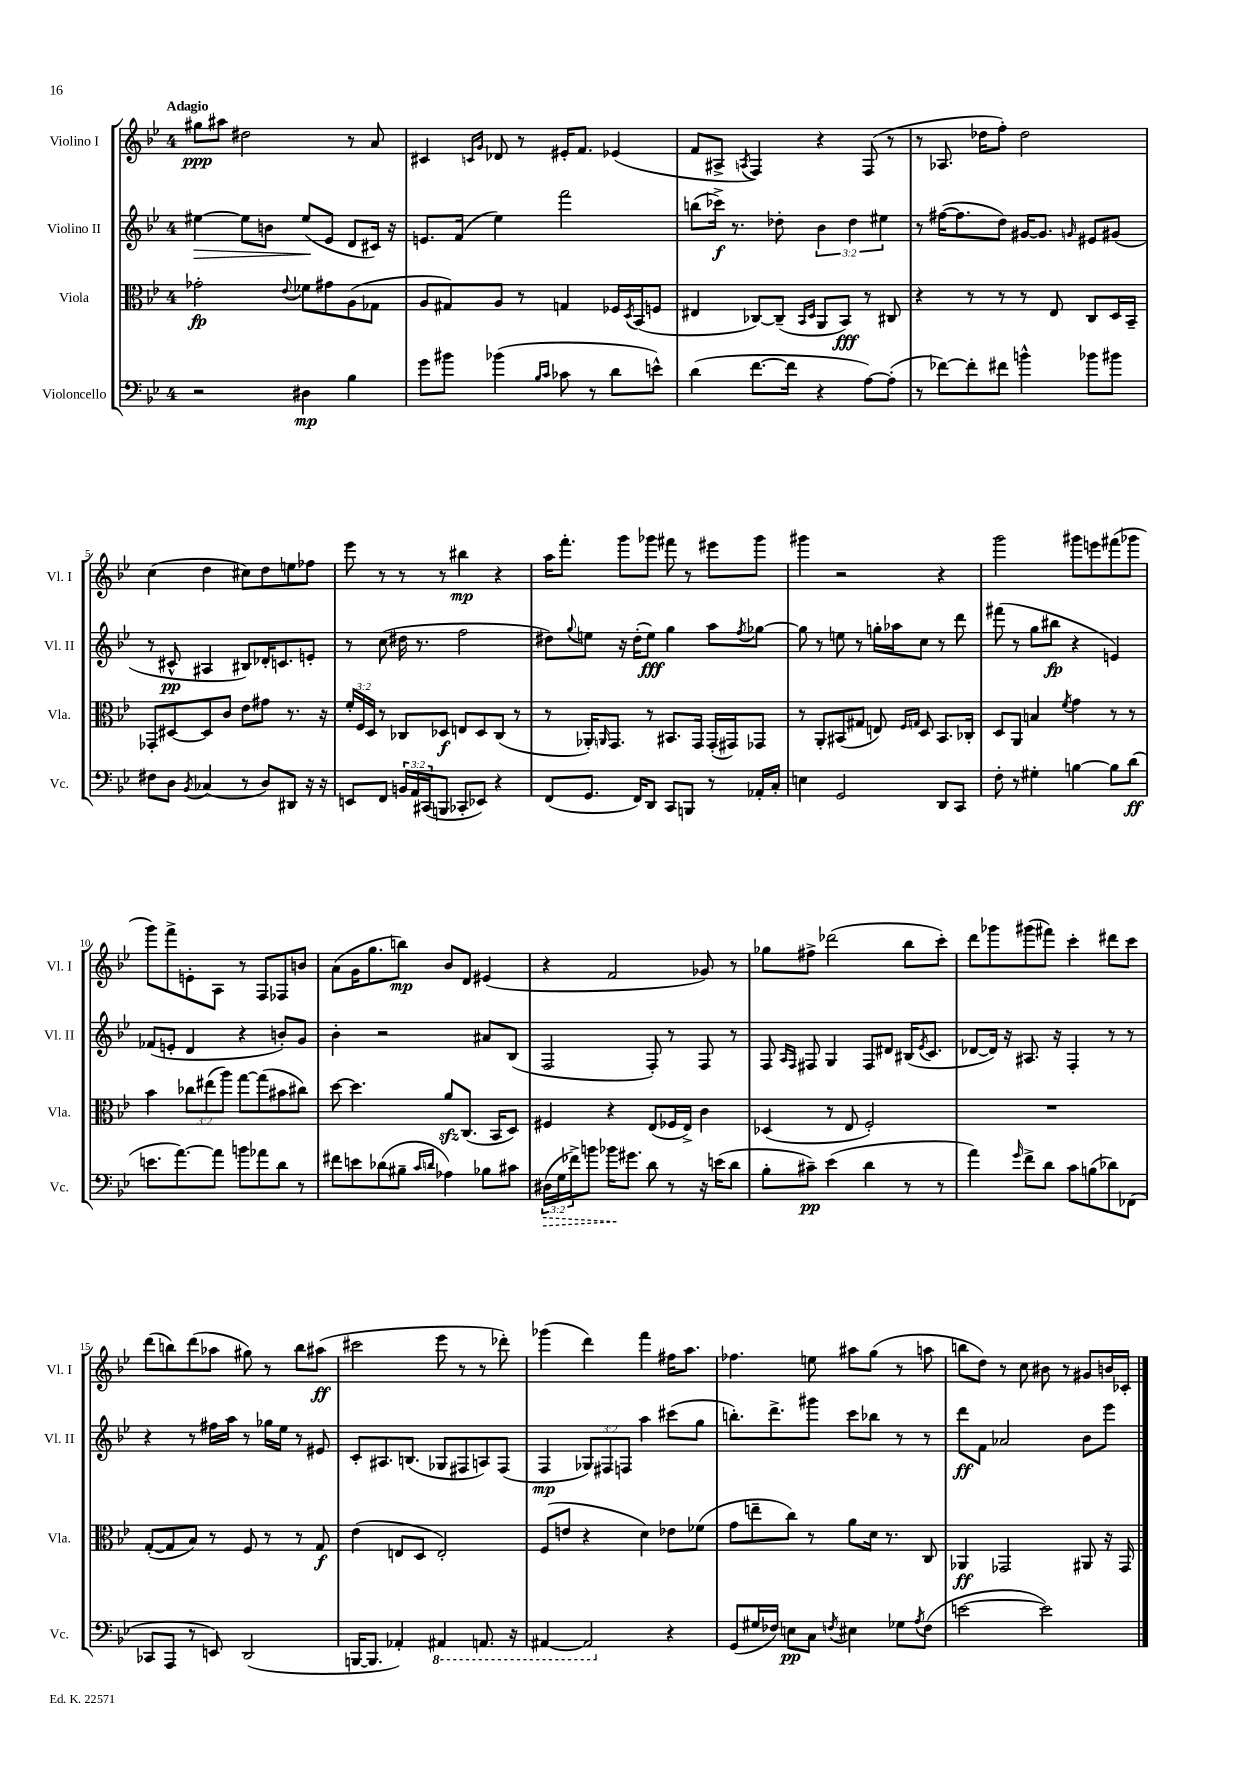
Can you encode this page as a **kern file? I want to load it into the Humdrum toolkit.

**kern	**kern	**kern	**kern
*staff4	*staff3	*staff2	*staff1
*clefF4	*clefC3	*clefG2	*clefG2
*k[b-e-]	*k[b-e-]	*k[b-e-]	*k[b-e-]
*M4/4	*M4/4	*M4/4	*M4/4
2r	2g-'	[4ee#	8gg#
.	.	.	8aa#
.	.	8ee#]	2dd#
.	.	8b	.
.	8qqe-	.	.
4D#	8f-	(8ee#	.
.	8g#	8e-	.
4B-	(8A	8d	8r
.	8G-	16c#)	8a
.	.	16r	.
=	=	=	=
8g	8A	8.e	4c#
8b#	8G#)	.	.
.	.	(16f	.
.	.	.	16qqc
.	.	.	16qqg
(4b-	8A	4ee-)	8d-
.	8r	.	8r
16qqB-	.	.	.
16qqc	.	.	.
8c-	4G	2fff	16e#'
.	.	.	8.f
8r	.	.	.
8d	16F-	.	(4e-
.	8qD	.	.
.	(16BB-	.	.
8e^^)	8F	.	.
=	=	=	=
(4d	4E#	(8bb	8f
.	.	16ccc-^)	8A#^
.	.	8.r	.
.	.	.	8qA
[8.f	[8C-)	.	4F)
.	(8C-~]	8dd-'	.
16f]	.	.	.
.	16qqBB-	.	.
.	16qqD	.	.
4r	8AA	6b-	4r
.	8BB-)	.	.
.	.	6dd-	.
[8A)	8r	.	(8F
.	.	6ee#	.
(8A']	8C#	.	8r
=	=	=	=
8r	4r	8r	8r
[8f-)	.	([16ff#	8.A-
.	.	8.ff#]	.
8f-']	8r	.	.
.	.	.	16dd-
8f#	8r	8dd)	8ff')
4b^^	8r	[16g#	2dd-
.	.	8.g#]	.
.	8E-	.	.
.	.	16qqg	.
8b-	8C	8e#	.
8b#	16D	(8g#	.
.	16BB-~	.	.
=	=	=	=
8F#	8GG-'	8r	(4cc
8D	[8D#	8c#^^	.
8qBB-	.	.	.
(4C-	8D#]	4A#	4dd
.	8c	.	.
8r	8e-	8B#)	8cc#)
8D)	8g#	16d-'	8dd
.	.	8.c	.
8DD#	8.r	.	8ee
16r	.	8e'	8ff-
16r	16r	.	.
=	=	=	=
8EE	24f'	8r	8eee-
.	24F	.	.
.	24D	.	.
8FF	8r	(8cc	8r
24BB	8C-	16dd#	8r
24AA	.	.	.
.	.	8.r	.
(24CC#	.	.	.
8BBB	8D-	.	8r
8CC-'	8E	2ff	4bb#
8EE-)	8D-	.	.
4r	(8C-	.	4r
.	8r	.	.
=	=	=	=
(8FF	8r	8dd#)	16aa
.	.	.	8.fff'
.	.	8qqgg	.
8.GG	16AA-')	8ee	.
.	16qqAA	.	.
.	8.GG	.	.
.	.	16r	8ggg
16FF)	.	(16dd#'	.
8DD	8r	8ee)	8ggg-
8CC	8.BB#	4gg	8fff#
8BBB	.	.	8r
.	16GG	.	.
8r	(16GG'	8aa	8eee#
.	16GG#)	.	.
.	.	8qff	.
16AA-'	8GG-	[8gg-	8ggg-
16C'	.	.	.
=	=	=	=
4E	8r	8gg-]	4ggg#
.	8AA'	8r	.
2GG	(8BB#	8ee	2r
.	8G#	8r	.
.	8E)	16gg'	.
.	.	16aa-	.
.	16qqF	.	.
.	16qqG	.	.
.	8D	8cc	.
8DD	8.BB#	8r	4r
8CC	.	8ddd	.
.	16C-'	.	.
=	=	=	=
8F'	8D	(8fff#	2ggg
8r	8AA	8r	.
4G#'	4B	8gg	.
.	.	8bb#	.
.	8qf	.	.
[4B	4g	4r	8ggg#
.	.	.	8eee
8B]	8r	4e)	(8fff#
(8d	8r	.	8ggg-
=	=	=	=
8.e	4b-	(8f-	8ggg)
.	.	8e'	8fff^
[8.a)	.	.	.
.	12cc-	4d	8e'
.	(12ee#	.	.
8a]	.	.	8A
.	12aa)	.	.
8b	[8gg	4r	8r
8a-	(8gg]	.	8F
8d	8b#	8b')	8F-
8r	8cc#)	8g	8b
=	=	=	=
8f#	[8dd	4b-'	(8a
8e	4.dd]	.	16g
.	.	.	8.gg
(8d-	.	2r	.
8B#~	.	.	8bb)
16qqc	.	.	.
16qqd	.	.	.
4A-)	8a	.	8b-
.	(8.C	.	8d
8B-	.	8a#	(4e#
.	16BB-	.	.
8c#	8D)	(8B-	.
=	=	=	=
(24D#	4F#	2F	4r
24G	.	.	.
24f-^)	.	.	.
8b	.	.	.
16b-	4r	.	2f
8.g#	.	.	.
8d	(8E-	8F')	.
8r	16F-	8r	.
.	16E-^)	.	.
16r	4c	8F	8g-)
(16e	.	.	.
8d	.	8r	8r
=	=	=	=
8B-'	(4D-	8F	8gg-
.	.	16qqA	.
.	.	16qqF	.
8c#~)	.	8F#	8ff#^
(4e-	8r	4G	(2ddd-
.	8E-	.	.
4d	2F')	8F#	.
.	.	8d#	.
8r	.	(16B#	8bb-
.	.	8qe-	.
.	.	8.c	.
8r	.	.	8ccc')
=	=	=	=
4a)	1r	[8d-	8ddd
.	.	16d-])	8ggg-
.	.	16r	.
16qqg	.	.	.
8f^	.	8.A#	(8ggg#
8d	.	.	8fff#)
.	.	16r	.
8c	.	4F'	4ccc'
(8B	.	.	.
8d-)	.	8r	8ddd#
(8FF-	.	8r	8ccc
=	=	=	=
8CC-	([8G'	4r	(8ddd
8AAA	8G]	.	8bb)
8r	8B-)	8r	(8ddd
8EE)	8r	16ff#	8aa-
.	.	16aa	.
(2DD	8F	8r	8gg#)
.	8r	16gg-	8r
.	.	16ee-	.
.	8r	8r	8bb
.	8G	8e#	(8aa#
=	=	=	=
[16BBB	(4e-	8c'	2ccc#
8.BBB]	.	.	.
.	.	8.A#	.
4AA-')	8E	.	.
.	.	(8.B	.
.	8D	.	.
4AAA#	2E')	8G-	8eee-
.	.	8F#	8r
8.AAA	.	8A)	8r
.	.	(8F#	8ddd-')
16r	.	.	.
=	=	=	=
[4AAA#	(8F	4F	(4ggg-
.	8e	.	.
2AAA#]	4r	12G-)	4ddd)
.	.	12F#	.
.	.	12F	.
.	4d)	4aa	4fff
4r	8e-	(8ccc#	16ff#
.	.	.	8.aa
.	(8f-	8gg	.
=	=	=	=
(8GG	8g	8.bb')	4.ff-
16G#	8ee~	.	.
16F-)	.	8.ddd^	.
8E	8cc)	.	.
8C	8r	8ggg#	8ee
8qF	.	.	.
4E#	8a	8ccc	8aa#
.	16d	8bb-	(8gg
.	8.r	.	.
8G-	.	8r	8r
8qA	.	.	.
(8F	8C	8r	8aa
=	=	=	=
[2e	4AA-	8ddd	8bb
.	.	8f	8dd)
.	2GG-	2a-	8r
.	.	.	8cc
2e])	.	.	8b#
.	.	.	8r
.	8AA#	8b-	8g#
.	16r	8eee-	16b
.	16GG-	.	16c-'
==	==	==	==
*-	*-	*-	*-
